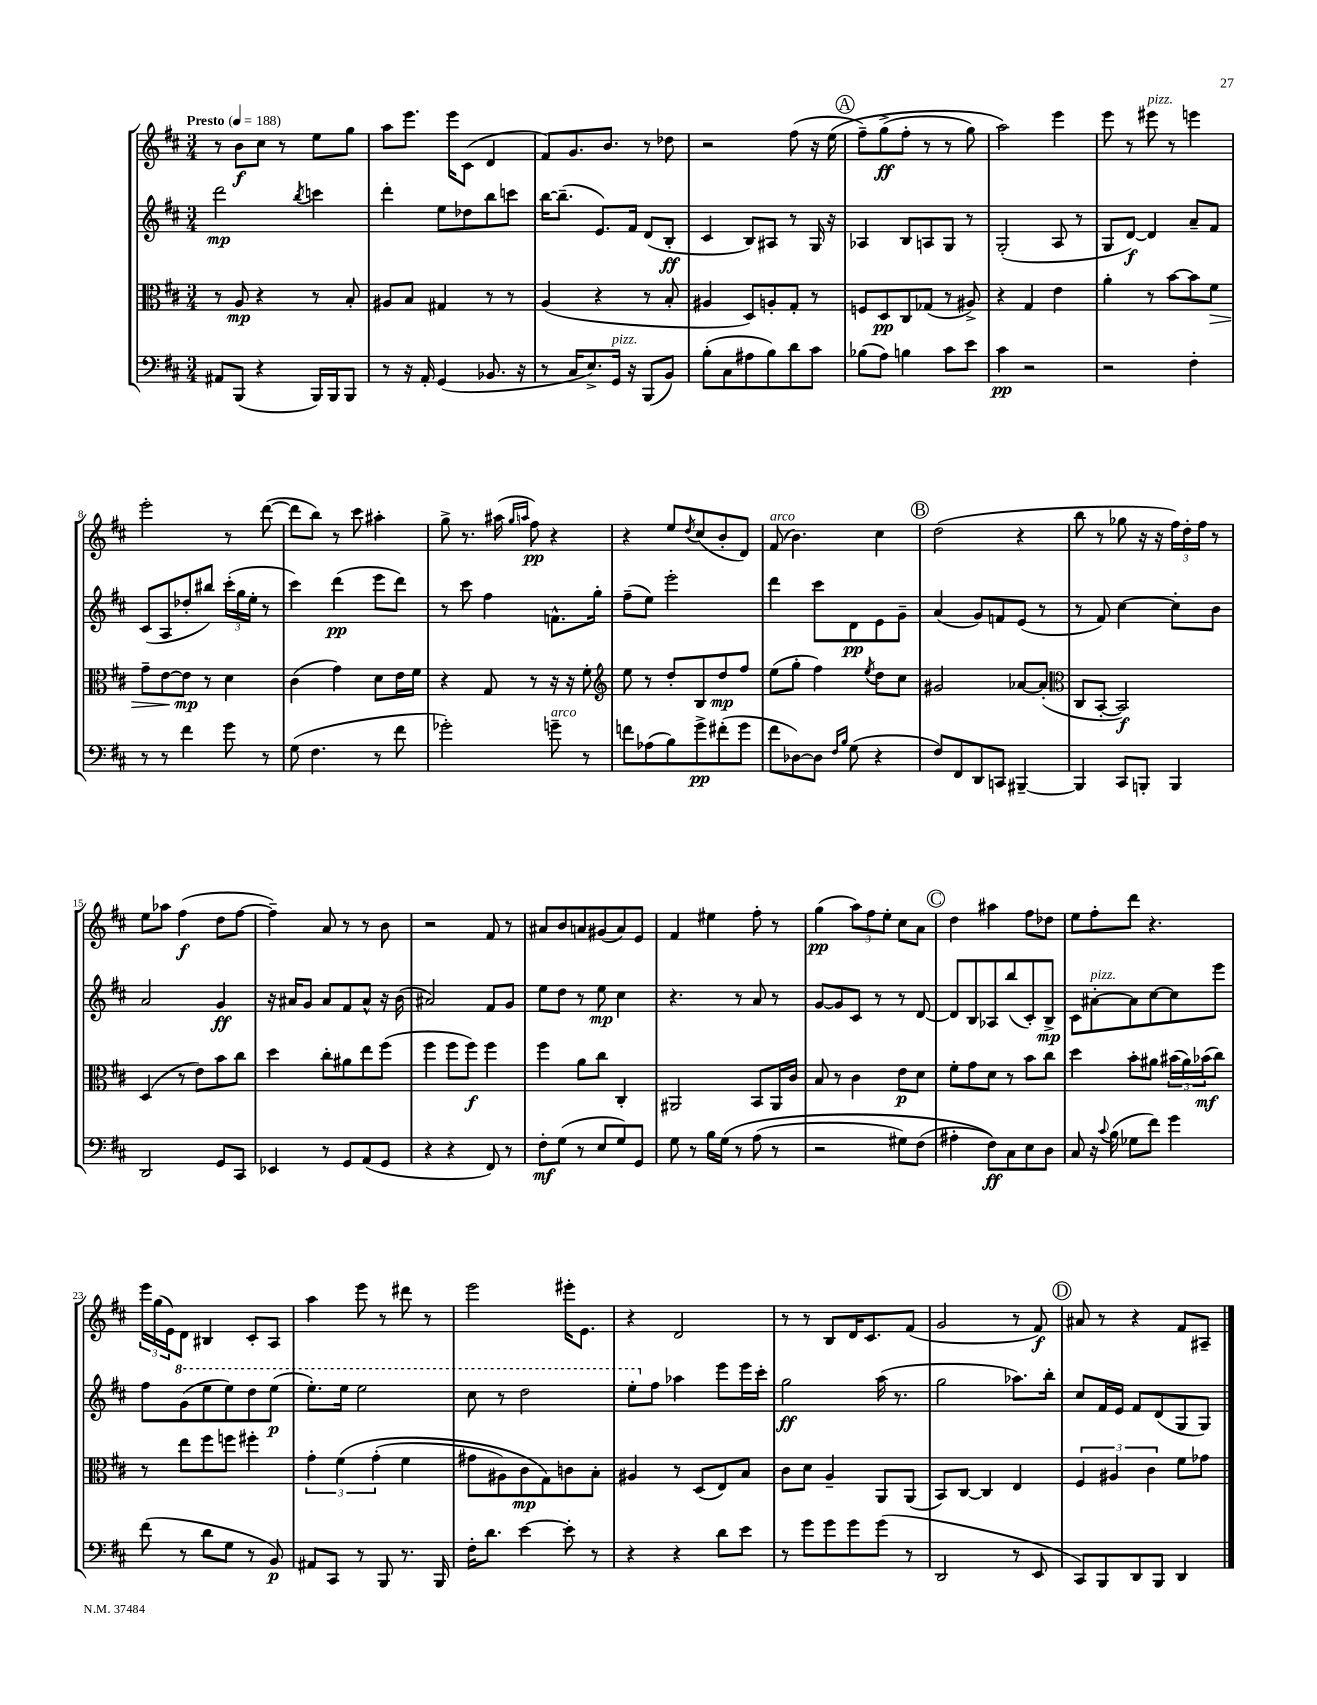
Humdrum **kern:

**kern	**kern	**kern	**kern
*staff4	*staff3	*staff2	*staff1
*clefF4	*clefC3	*clefG2	*clefG2
*k[f#c#]	*k[f#c#]	*k[f#c#]	*k[f#c#]
*M3/4	*M3/4	*M3/4	*M3/4
*MM188	*MM188	*MM188	*MM188
8AA#	8r	2ddd	8r
(8BBB	8A	.	8b
4r	4r	.	8cc#
.	.	.	8r
.	.	8qbb	.
16BBB)	8r	4ccc	8ee
16BBB	.	.	.
8BBB	8B'	.	8gg
=	=	=	=
8r	8A#	4ddd'	8aa
16r	8B	.	8.eee
16AA'	.	.	.
(4GG	4G#	8ee	.
.	.	.	16eee
.	.	8dd-	(8c#
8.BB-	8r	8bb	4d
.	8r	8ccc	.
16r	.	.	.
=	=	=	=
8r	(4A	[16bb	8f#)
.	.	(8.bb~]	.
16C#	.	.	8.g
8.E^)	.	.	.
.	4r	8.e)	.
.	.	.	8.b
16GG	.	.	.
16r	.	16f#	.
(8BBB	8r	(8d	8r
8BB)	8B'	8B'	8dd-
=	=	=	=
(8B'	4A#	4c#	2r
8C#	.	.	.
8A#	8D)	8B)	.
8B)	8A'	8A#	.
8d	8G'	8r	(8ff#
8c#	8r	16G	16r
.	.	16r	&(16ee
=	=	=	=
(8B-	8F	4A-	8ff#~)
8A)	8D	.	(8gg^
4B	8C#	8B	8ff#'
.	(8G-	8A	8r
8c#	8r	8G	8r
8e	8A#^)	8r	8gg)
=	=	=	=
4c#	4r	(2G'	2aa&)
2r	4G	.	.
.	4e	8A	4eee
.	.	8r	.
=	=	=	=
2r	4a'	8G	8eee
.	.	[8d)	8r
.	8r	4d]	8eee#
.	[8b	.	8r
4F#'	8b]	8a~	4eee
.	8f#	8f#	.
=	=	=	=
8r	8g~	(8c#	2eee'
8r	[8e	8A	.
4f#	8e]	8dd-'	.
.	8r	8bb#)	.
8g	4d	(24ccc#'	8r
.	.	24gg	.
.	.	24ee'	.
8r	.	8r	([8ddd
=	=	=	=
(8G	(4c#	4ccc#)	8ddd]
4.F#	.	.	8bb)
.	4g)	(4ddd	8r
.	.	.	8ccc#
8r	8d	8eee	4aa#'
8f#	16e	8ddd)	.
.	16f#	.	.
=	=	=	=
2g-')	4r	8r	8gg^
.	.	8ccc#	8.r
.	8G	4ff#	.
.	.	.	(16aa#
.	.	.	16qqgg
.	.	.	16qqaa
.	8r	.	8ff#)
8g~	16r	8.f^^	4r
.	16r	.	.
8r	8f#'	.	.
.	.	16gg'	.
=	=	=	=
*	*clefG2	*	*
8f	8ee	(8ff#~	4r
(8A-	8r	8ee)	.
8B)	8dd'	2eee'	8ee
.	.	.	8qdd
8g^	8B	.	(8cc#
(8f#'	8dd	.	8b'
8g	8ff#	.	8d)
=	=	=	=
8f#	(8ee	4ddd	(8f#
[8D-)	8gg'	.	4.b)
8D-]	4ff#)	8ccc#	.
16qqF#	.	.	.
16qqB	.	.	.
(8G	.	8d	.
.	8qee	.	.
4r	8dd	8e	4cc#
.	8cc#	8g~	.
=	=	=	=
8F#)	2g#	(4a	(2dd
8FF#	.	.	.
8DD	.	8g)	.
8CC	.	8f	.
[4BBB#~	[8a-	(8e	4r
.	(8a-']	8r	.
=	=	=	=
*	*clefC3	*	*
4BBB#]	8C#	8r	8bb
.	[8BB'	8f#)	8r
8CC#	2BB])	[4cc#	8gg-
8BBB'	.	.	16r
.	.	.	16r
4BBB	.	8cc#']	24ff#)
.	.	.	24dd'
.	.	.	24ff#
.	.	8b	8r
=	=	=	=
2DD	(4D	2a	8ee
.	.	.	8aa-
.	8r	.	(4ff#
.	8e)	.	.
8GG	8b	4g	8dd
8CC#	8cc#	.	[8ff#
=	=	=	=
4EE-	4dd	16r	4ff#~])
.	.	16a#	.
.	.	8g	.
8r	8cc#'	8a#	8a
8GG	8a#	8f#	8r
(8AA	8ee	8a#^^	8r
8GG	(8ff#	16r	8b
.	.	(16b	.
=	=	=	=
4r	4ff#	2a#)	2r
4r	8ff#	.	.
.	8ff#)	.	.
8FF#)	4ff#	8f#	8f#
8r	.	8g	8r
=	=	=	=
8F#'	4ff#	8ee	8a#
(8G	.	8dd	8b
8r	8a	8r	8a
8E	8cc#	8ee	(8g#
8G)	4C#'	4cc#	8a)
8GG	.	.	8e
=	=	=	=
8G	2AA#	4.r	4f#
8r	.	.	.
16B	.	.	4ee#
&(16G	.	.	.
8r	.	8r	.
(8A	8BB	8a	8ff#'
8r	16AA#	8r	8r
.	16c#	.	.
=	=	=	=
2r	8B	[8g	(4gg
.	8r	8g]	.
.	4c#	8c#	12aa)
.	.	.	12ff#
.	.	8r	.
.	.	.	12ee'
8G#)	8e	8r	8cc#
(8F#	8d	[8d	8a
=	=	=	=
4A#'	8f#'	8d]	4dd
.	8g	8B	.
8F#)&)	8d	8A-	4aa#
8C#	8r	(8bb	.
8E	8b	8c#')	8ff#
8D	8cc#	8B^	8dd-
=	=	=	=
8C#	4dd	8c#	8ee
16r	.	[8a#'	8ff#'
8qqc#	.	.	.
(16B	.	.	.
8G-	8b'	8a#]	8ddd
8f#)	8a#	[8cc#	4.r
4g	(24b#	8cc#]	.
.	24a#)	.	.
.	(24b-	.	.
.	8cc#)	8eee	.
=	=	=	=
(8f#	8r	8ff#	24eee
.	.	.	(24gg
.	.	.	24e)
8r	8ee	(8gg	8d
8d	8ff#	8eee	4B#
8G	8ff	8eee)	.
8r	4ff#'	8ddd	8c#'
8BB)	.	(8eee	8A
=	=	=	=
8AA#	6g'	8.eee')	4aa
8CC#	.	.	.
.	&(6f#	.	.
.	.	16eee	.
8r	.	2eee	8eee
.	(6g'	.	.
8BBB	.	.	8r
8.r	4f#	.	8ddd#
.	.	.	8r
16BBB	.	.	.
=	=	=	=
16F#'	8g#	8ccc#	2eee
8.d	.	.	.
.	8A#)	8r	.
[4e	8c#	2ddd	.
.	8G&)	.	.
8e']	8c	.	16eee#'
.	.	.	8.e
8r	8B'	.	.
=	=	=	=
4r	4A#	8eee'	4r
.	.	8ff#	.
4r	8r	4aa-	2d
.	(8D	.	.
8d	8E)	8eee	.
8e	8B	16eee	.
.	.	16ccc#'	.
=	=	=	=
8r	8c#	2gg	8r
8g	8d	.	8r
8g	4A~	.	8B
8g	.	.	16d
.	.	.	8.c#
(8g	8AA	(16aa	.
.	.	8.r	.
8r	(8AA	.	(8f#
=	=	=	=
2DD	8BB)	2gg	2g
.	[8C#	.	.
.	4C#]	.	.
8r	4E	8.aa-)	8r
8EE	.	.	8f#)
.	.	16bb'	.
=	=	=	=
8CC#)	6F#	8cc#	8a#
8BBB	.	16f#	8r
.	6A#	.	.
.	.	16e	.
8DD	.	8f#	4r
.	6c#	.	.
8BBB	.	(8d	.
4DD	8f#	8G	8f#
.	8g-	8G)	8A#~
==	==	==	==
*-	*-	*-	*-
